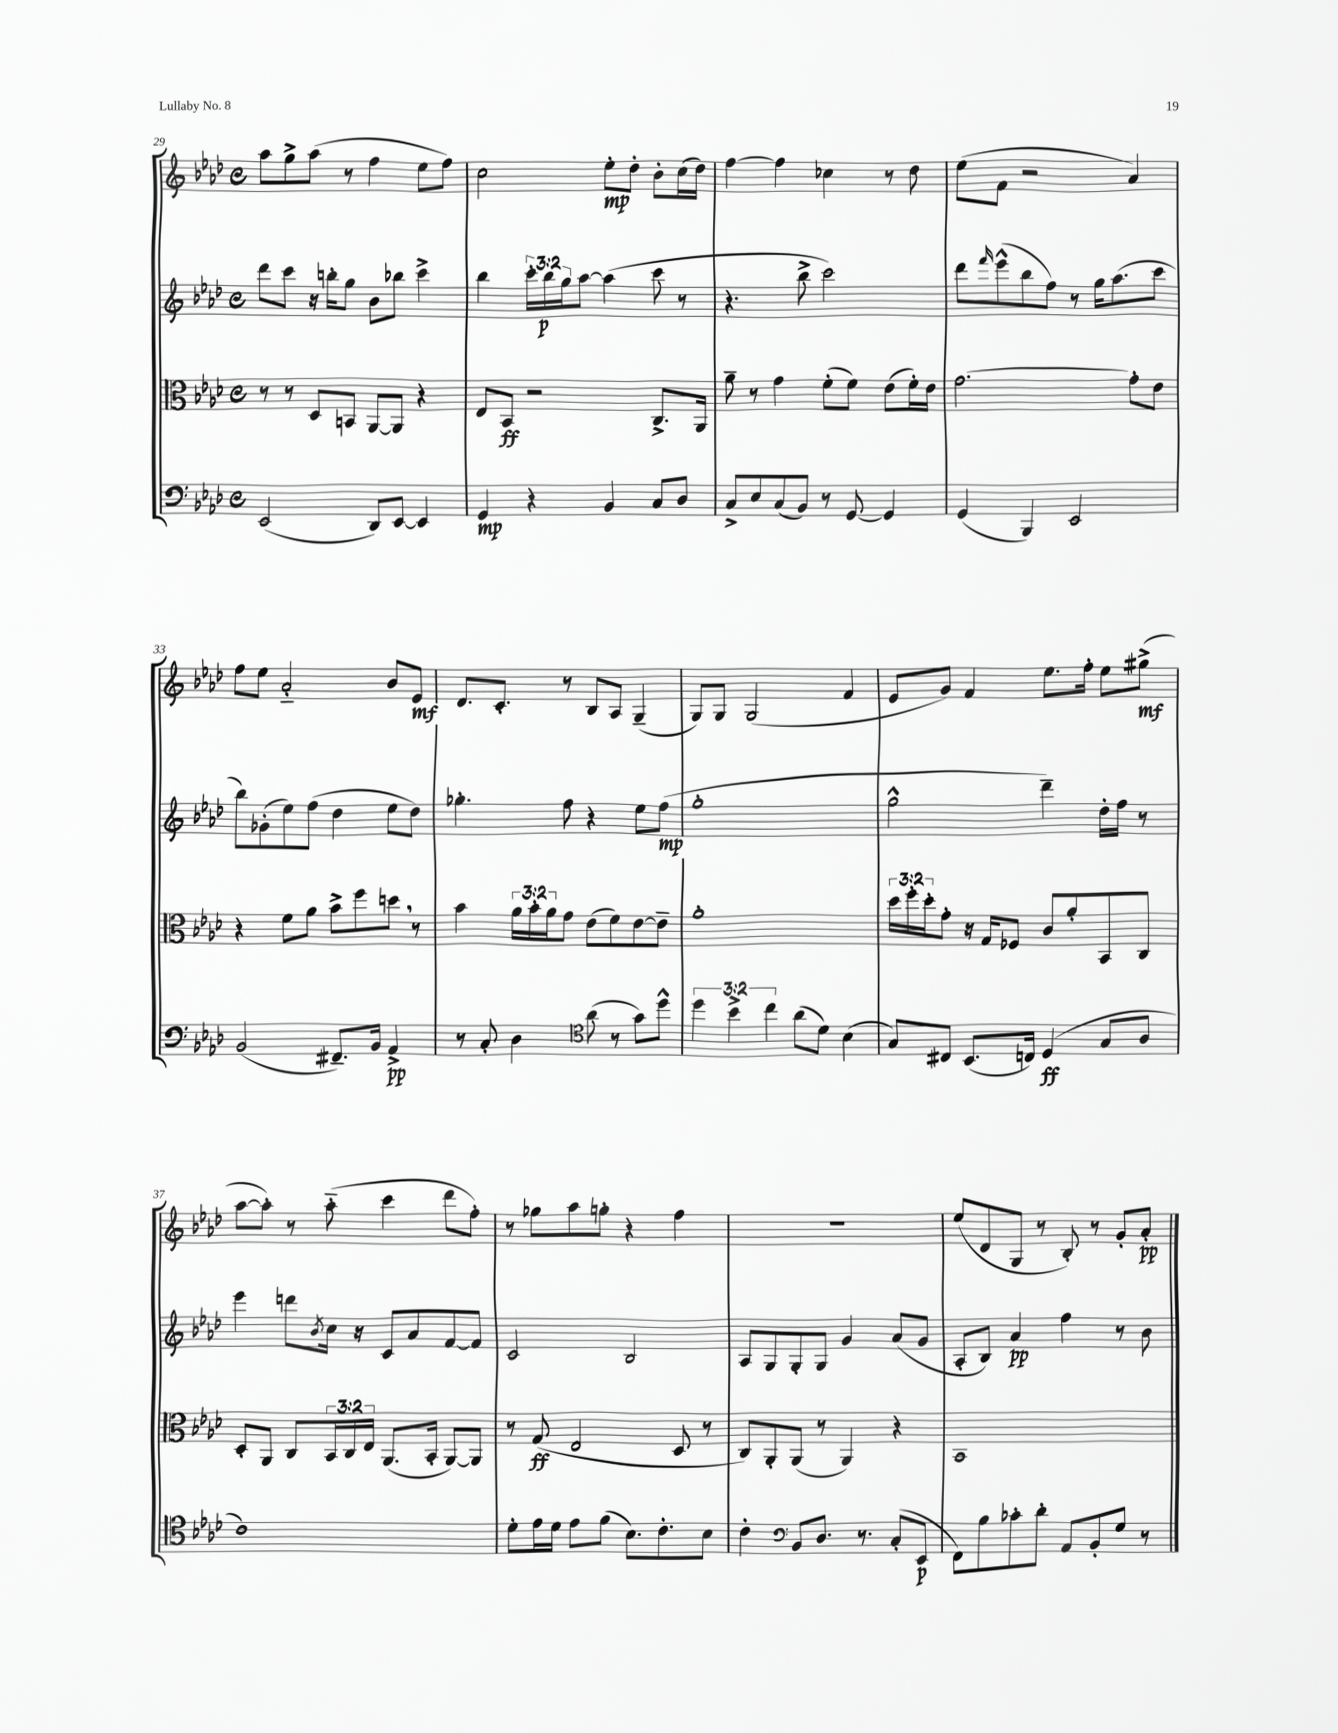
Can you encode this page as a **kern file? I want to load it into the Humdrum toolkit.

**kern	**kern	**kern	**kern
*staff4	*staff3	*staff2	*staff1
*clefF4	*clefC3	*clefG2	*clefG2
*k[b-e-a-d-]	*k[b-e-a-d-]	*k[b-e-a-d-]	*k[b-e-a-d-]
*M4/4	*M4/4	*M4/4	*M4/4
*met(c)	*met(c)	*met(c)	*met(c)
(2EE-/	8r	8ddd-\L	8aa-\L
.	8r	8ccc\J	8gg^\
.	8D-/L	16r	(8aa-\J
.	.	16bb'\LK	.
.	8BB/J	8gg\J	8r
8DD-/L)	[8AA-/L	8b-\L	4ff\
[8EE-/J	8AA-/]J	8bb-\J	.
4EE-/]	4r	4ccc^\	8ee-\L
.	.	.	8ff\J)
=	=	=	=
4GG/	8E-/L	4bb-\	2cc\
.	8BB-/J	.	.
4r	2r	24ccc'\LL	.
.	.	24bb-\	.
.	.	24gg\J	.
.	.	[8aa-\J	.
4BB-/	.	(4aa-\]	8ee-'\L
.	.	.	8dd-'\J
8C/L	8.C^/L	8ccc\	8b-'\L
8D-/J	.	8r	(16cc\L
.	16AA-/Jk	.	16dd-\JJ)
=	=	=	=
8C^/L	8a-~\	4.r	[4ff\
8E-/	8r	.	.
(8C/	4g\	.	4ff\]
8BB-/J)	.	8bb-^\	.
8r	(8f'\L	2ccc\)	4cc-\
[8GG/	8f\J)	.	.
4GG/]	(8e-\L	.	8r
.	16f'\L)	.	8dd-\
.	16e-\JJ	.	.
=	=	=	=
(4GG/	[2.g\	8ddd-\L	(8ee-\L
.	.	16qqfff/	.
.	.	(8eee-^^\	8f\J
4BBB-/)	.	8bb-\	2r
.	.	8ff\J)	.
2EE-/	.	8r	.
.	.	16gg\LK	.
.	.	(8.aa-\	.
.	8g'\]L	.	4a-/)
.	8e-\J	8ccc\J	.
=	=	=	=
(2BB-/	4r	8bb-\L)	8ff\L
.	.	(8g-'\	8ee-\J
.	8f\L	8ee-\)	2a-'~/
.	8a-\J	(8ff\J	.
8.FF#~/L)	8b-^\L	4dd-\	.
.	8ff\	.	.
16BB-/Jk	.	.	.
4AA-^/	8dd\J	8ee-\L	8b-/L
.	8r	8dd-\J)	8e-/J
=	=	=	=
8r	4b-\	4.gg-'\	8.d-/L
8C'/	.	.	.
.	.	.	8.c'/J
4D-\	24a-\LL	.	.
.	24b-'\	.	.
.	24a-\J	.	.
.	8g\J	8ff\	8r
*clefC4	*	*	*
(8a-\	(8e-\L	4r	8B-/L
8r	8f\)	.	8A-/J
8g\L)	[8e-\	8ee-\L	(4G~/
8dd-^^\J	8e-~\]J	(8ff\J	.
=	=	=	=
6dd-\	1a-'	1gg'	8G/L)
.	.	.	8G/J
6b-^\	.	.	.
.	.	.	(2G/
6cc\	.	.	.
(8a-\L	.	.	.
8d-\J)	.	.	.
(4B-\	.	.	4f/
=	=	=	=
8G/L)	24dd-\LL	2gg^^\	8e-/L
.	24ff'\	.	.
.	24dd-'\J	.	.
8C#/J	8g'\J	.	8g/J)
(8.BB-/L	16r	.	4f/
.	16G/LK	.	.
.	8F-/J	.	.
16C/Jk)	.	.	.
(4D-/	8c/L	4ddd-~\)	8.ee-\L
.	8a-'/	.	.
.	.	.	16ff'\Jk
8G/L	8BB-/	16dd-'\LL	8ee-\L
.	.	16ff\JJ	.
8A-/J	8C/J	8r	(8gg#^\J
=	=	=	=
1c)	8D-'/L	4eee-\	[8aa-\L
.	8AA-/J	.	8aa-'\]J)
.	8C/L	8ddd\L	8r
.	.	8qb-/	.
.	24BB-/L	16cc\Jk	(8aa-'~\
.	24C/	.	.
.	.	16r	.
.	24E-/JJ	.	.
.	(8.AA-/L	8c/L	4ccc\
.	.	8a-/	.
.	16BB-'/Jk	.	.
.	[8AA-/L)	[8f/	8ddd-\L
.	8AA-/]J	8f/]J	8ff'\J)
=	=	=	=
8d-'\L	8r	2c/	8r
16e-\L	(8G/	.	8gg-\L
16d-\JJ	.	.	.
8e-\L	2E-/	.	8aa-\
(8f\J	.	.	8gg'\J
8.B-\L)	.	2B-/	4r
8.c'\	.	.	.
.	8D-/	.	4ff\
8B-\J	8r	.	.
=	=	=	=
4c'\	8C/L)	8A-/L	1r
.	8AA-'/	8G/	.
*clefF4	*	*	*
8BB-/L	(8AA-/J	8G'/	.
8.D-/J	8r	8G/J	.
.	4AA-/)	4g/	.
8.r	.	.	.
(8C'/L	4r	(8a-/L	.
8EE-/J	.	8g/J	.
=	=	=	=
8FF\L)	1BB-	8A-'/L	(8ee-/L
8B-\	.	8B-/J)	8d-/
8c-'\	.	4a-/	8G/J
8d-'\J	.	.	8r
8AA-/L	.	4ff\	8B-'/)
8BB-'/	.	.	8r
8G/J	.	8r	8g'/L
8r	.	8b-\	8a-'/J
==	==	==	==
*-	*-	*-	*-
